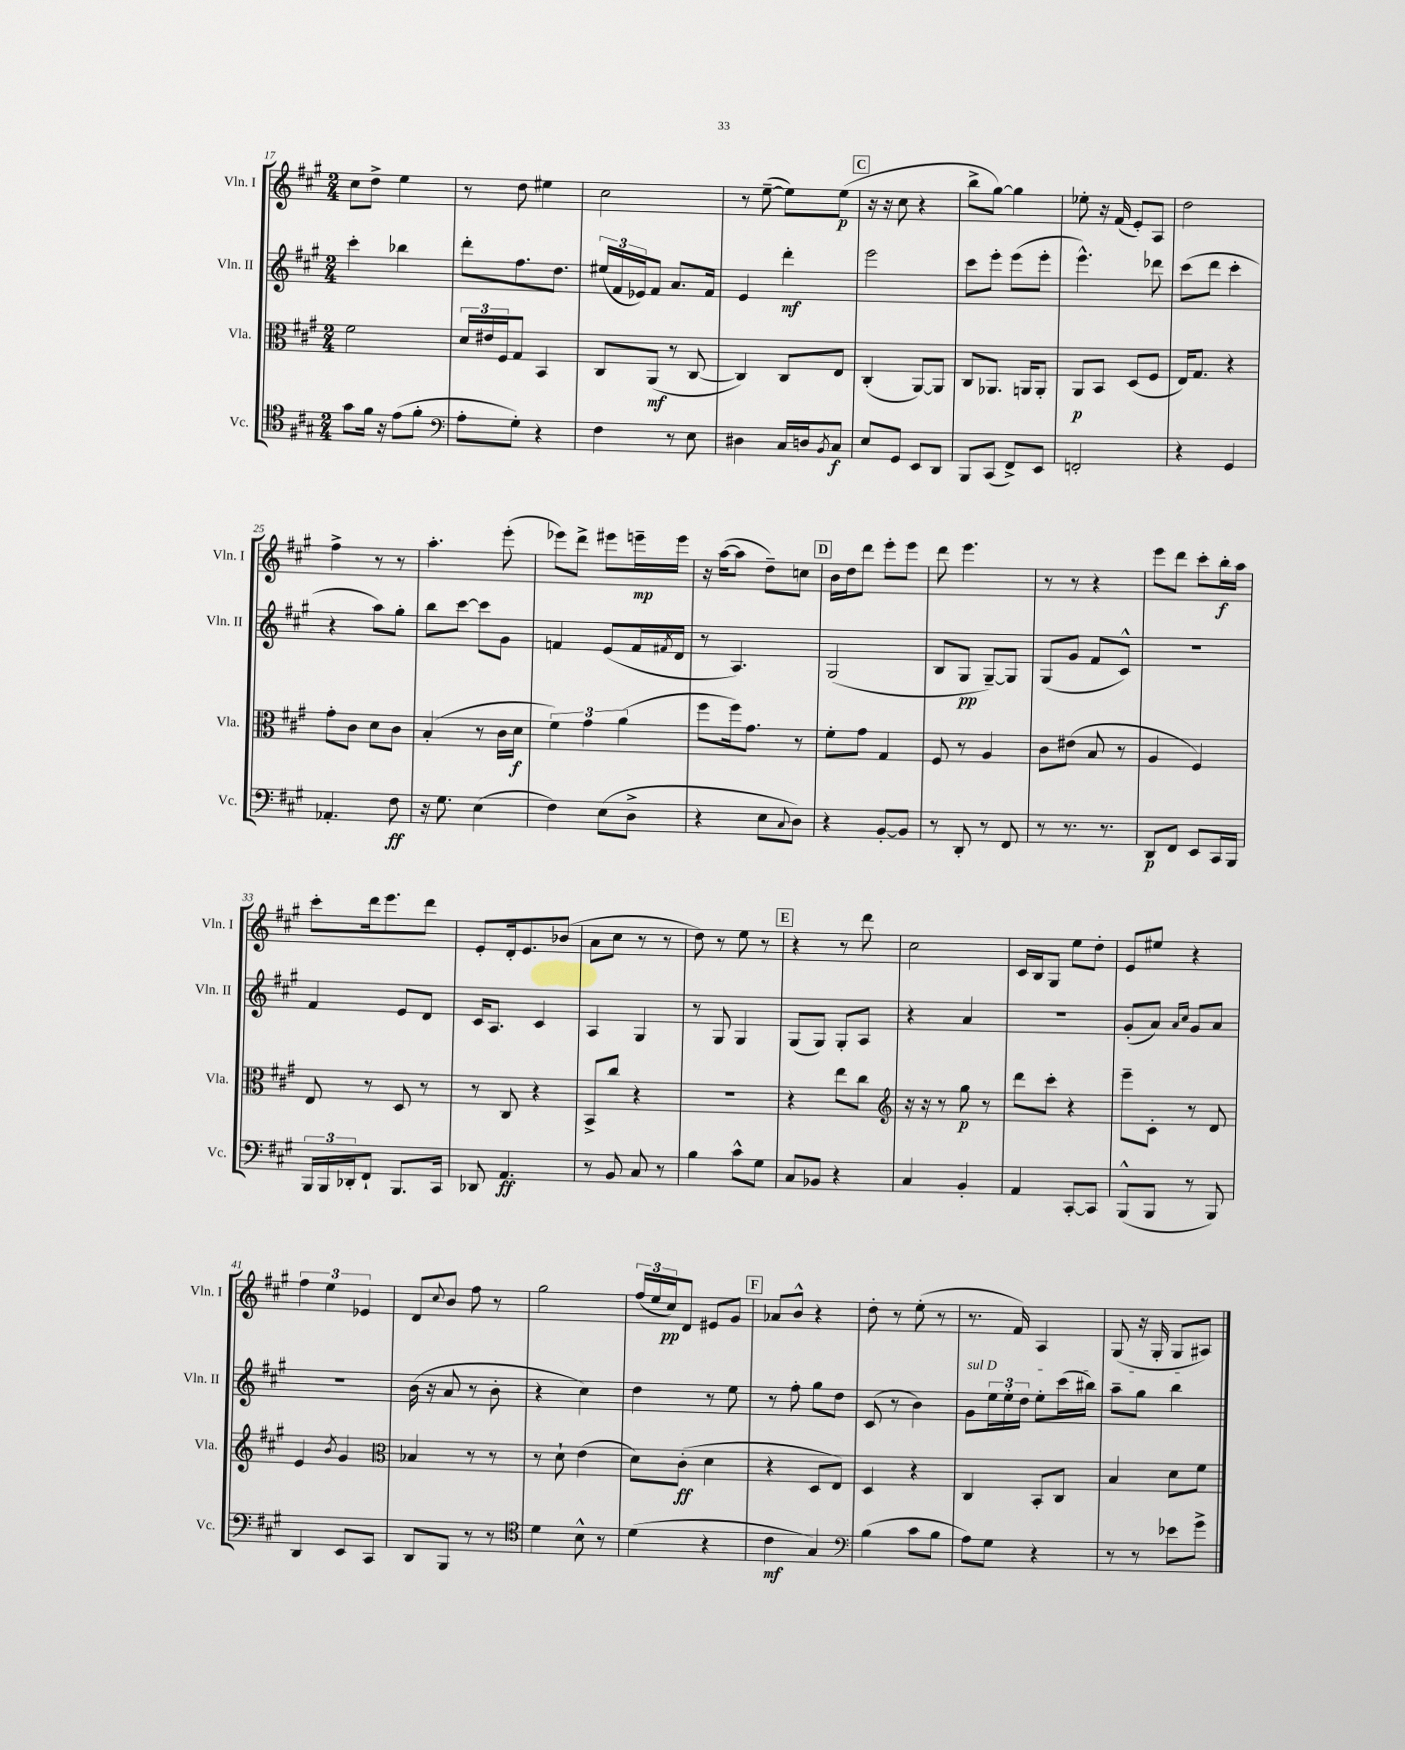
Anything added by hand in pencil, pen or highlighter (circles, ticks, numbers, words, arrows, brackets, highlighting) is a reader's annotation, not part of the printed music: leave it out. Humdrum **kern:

**kern	**dynam	**kern	**dynam	**kern	**dynam	**kern	**dynam
*part4	*part4	*part3	*part3	*part2	*part2	*part1	*part1
*staff4	*staff4	*staff3	*staff3	*staff2	*staff2	*staff1	*staff1
*I"Vc.	*	*I"Vla.	*	*I"Vln. II	*	*I"Vln. I	*
*I'Vc.	*	*I'Vla.	*	*I'Vln. II	*	*I'Vln. I	*
*clefC4	*	*clefC3	*	*clefG2	*	*clefG2	*
*k[f#c#g#]	*	*k[f#c#g#]	*	*k[f#c#g#]	*	*k[f#c#g#]	*
*M2/4	*	*M2/4	*	*M2/4	*	*M2/4	*
=17	=17	=17	=17	=17	=17	=17	=17
8g#\L	.	2f#\	.	4ccc#'\	.	8cc#\L	.
16f#\Jk	.	.	.	.	.	8dd^\J	.
16r	.	.	.	.	.	.	.
(8e\L	.	.	.	4bb-X\	.	4ee\	.
8f#'\J	.	.	.	.	.	.	.
=18	=18	=18	=18	=18	=18	=18	=18
*clefF4	*	*	*	*	*	*	*
8A'\L	.	24d/LL	.	8ddd'\L	.	8r	.
.	.	24e#X/	.	.	.	.	.
.	.	24F#/J	.	.	.	.	.
8G#'\J)	.	8G#/J	.	8.ff#\	.	8dd\	.
4r	.	4BB/	.	.	.	4ee#X\	.
.	.	.	.	8.dd\J	.	.	.
=19	=19	=19	=19	=19	=19	=19	=19
4F#\	.	8C#/L	.	(24ee#X/LL	.	2cc#\	.
.	.	.	.	24f#/	.	.	.
.	.	.	.	24e-X/J)	.	.	.
.	.	(8AA/J	mf	8f#/J	.	.	.
8r	.	8r	.	8.a/L	.	.	.
8E\	.	[8C#/	.	.	.	.	.
.	.	.	.	16f#/Jk	.	.	.
=20	=20	=20	=20	=20	=20	=20	=20
4D#X\	.	4C#/])	.	4e/	.	8r	.
.	.	.	.	.	.	([8ee~\	.
16C#/LL	.	8C#/L	.	4ddd'\	mf	8ee\L])	.
16Dn/J	.	.	.	.	.	.	.
8qBB/	.	.	.	.	.	.	.
8C#/J	f	8E/J	.	.	.	(8ee\J	p
!!LO:REH:place=s1:t=C
=21	=21	=21	=21	=21	=21	=21	=21
8E/L	.	(4C#'/	.	2eee\	.	16r	.
.	.	.	.	.	.	16r	.
8GG#/J	.	.	.	.	.	8cc#\	.
8EE/L	.	[8AA/L)	.	.	.	4r	.
8DD/J	.	8AA/J]	.	.	.	.	.
=22	=22	=22	=22	=22	=22	=22	=22
8BBB/L	.	8C#/L	.	8ccc#\L	.	8bb^\L	.
(8CC#/J	.	8.AA-X/J	.	8eee'\J	.	[8gg#\J)	.
8FF#^/L)	.	.	.	(8eee\L	.	4gg#\]	.
.	.	16AAn/KL	.	.	.	.	.
8EE/J	.	8AA'/J	.	8eee'\J	.	.	.
=23	=23	=23	=23	=23	=23	=23	=23
2FFn'/	.	8AA/L	p	4.eee^^\)	.	8ee-X'\	.
.	.	8BB/J	.	.	.	16r	.
.	.	.	.	.	.	(16f#/	.
.	.	(8D/L	.	.	.	8e'/L)	.
.	.	8F#/J	.	8ddd-X\	.	8A/J	.
=24	=24	=24	=24	=24	=24	=24	=24
4r	.	16E/KL)	.	(8ccc#\L	.	2dd\	.
.	.	8.G#/J	.	.	.	.	.
.	.	.	.	8ddd\J	.	.	.
4GG#/	.	4r	.	4ccc#'\	.	.	.
!!LO:LB:g=z
=25	=25	=25	=25	=25	=25	=25	=25
4.AA-X'/	.	8g#'\L	.	4r	.	4ff#^\	.
.	.	8c#\J	.	.	.	.	.
.	.	8d\L	.	8aa\L)	.	8r	.
8F#\	ff	8c#\J	.	8gg#'\J	.	8r	.
=26	=26	=26	=26	=26	=26	=26	=26
16r	.	(4B'/	.	8bb\L	.	4.aa'\	.
8.G#\	.	.	.	.	.	.	.
.	.	.	.	[8ccc#\J	.	.	.
(4E\	.	8r	.	8ccc#\L]	.	.	.
.	.	16c#\LL	.	8g#\J	.	(8eee'\	.
.	.	16d\JJ	f	.	.	.	.
=27	=27	=27	=27	=27	=27	=27	=27
4F#\)	.	6f#\)	.	4fn/	.	8eee-X\L)	.
.	.	.	.	.	.	8ddd^\J	.
.	.	6g#\	.	.	.	.	.
(8E\L	.	.	.	(8e/L	.	8eee#X\L	.
.	.	(6a\	.	.	.	.	.
8D^\J	.	.	.	16f/L	.	16eeen~\L	mp
.	.	.	.	8qf#X/	.	.	.
.	.	.	.	16d/JJ	.	16eee\JJ	.
=28	=28	=28	=28	=28	=28	=28	=28
4r	.	8ff#\L	.	8r	.	16r	.
.	.	.	.	.	.	([16aa\KL	.
.	.	16ff#\k)	.	4.A/)	.	8aa\J]	.
.	.	8.g#\J	.	.	.	.	.
8E\L	.	.	.	.	.	8dd~\L)	.
8qqC#/	.	.	.	.	.	.	.
8D\J)	.	8r	.	.	.	8ccn\J	.
!!LO:REH:place=s1:t=D
=29	=29	=29	=29	=29	=29	=29	=29
4r	.	8f#'\L	.	(2G#/	.	16b\LL	.
.	.	.	.	.	.	16dd\J	.
.	.	8g#\J	.	.	.	8ddd\J	.
[8BB'/L	.	4G#/	.	.	.	8eee'\L	.
8BB/J]	.	.	.	.	.	8eee\J	.
=30	=30	=30	=30	=30	=30	=30	=30
8r	.	8F#/	.	8B/L	.	8ddd\	.
8DD'/	.	8r	.	8G#/J	pp	4.eee\	.
8r	.	4A/	.	[8G#~/L)	.	.	.
8FF#/	.	.	.	8G#/J]	.	.	.
=31	=31	=31	=31	=31	=31	=31	=31
8r	.	8c#\L	.	(8G#/L	.	8r	.
8.r	.	(8e#X\J	.	8g#/J	.	8r	.
.	.	8B/	.	8f#/L	.	4r	.
8.r	.	.	.	.	.	.	.
.	.	8r	.	8c#^^/J)	.	.	.
=32	=32	=32	=32	=32	=32	=32	=32
8DD/L	p	4A/	.	2r	.	8eee\L	.
8FF#/J	.	.	.	.	.	8ddd\J	.
8EE/L	.	4F#/)	.	.	.	8ccc#'\L	.
16CC#/L	.	.	.	.	.	16bb'\L	f
16BBB/JJ	.	.	.	.	.	16aa\JJ	.
!!LO:LB:g=z
=33	=33	=33	=33	=33	=33	=33	=33
24BBB/LL	.	8E/	.	4f#/	.	8ccc#'\L	.
24BBB/	.	.	.	.	.	.	.
24DD-X'/J	.	.	.	.	.	.	.
8FF#`/J	.	8r	.	.	.	16ddd\k	.
.	.	.	.	.	.	8.eee\	.
8.BBB/L	.	8D/	.	8e/L	.	.	.
.	.	8r	.	8d/J	.	8ddd\J	.
16CC#/Jk	.	.	.	.	.	.	.
=34	=34	=34	=34	=34	=34	=34	=34
8DD-X/	.	8r	.	16c#/KL	.	8e'/L	.
.	.	.	.	8.A/J	.	.	.
4.AA/	ff	8C#/	.	.	.	16d'/k	.
.	.	.	.	.	.	8.e/	.
.	.	4r	.	4c#/	.	.	.
.	.	.	.	.	.	(8b-X/J	.
=35	=35	=35	=35	=35	=35	=35	=35
8r	.	8BB^/L	.	4A/	.	8a\L	.
8BB/	.	8cc#/J	.	.	.	8cc#\J	.
8C#/	.	4r	.	4G#/	.	8r	.
8r	.	.	.	.	.	8r	.
=36	=36	=36	=36	=36	=36	=36	=36
4B\	.	2r	.	8r	.	8dd\)	.
.	.	.	.	8G#/	.	8r	.
8c#^^\L	.	.	.	4G#/	.	8ee\	.
8G#\J	.	.	.	.	.	8r	.
!!LO:REH:place=s1:t=E
=37	=37	=37	=37	=37	=37	=37	=37
8C#/L	.	4r	.	(8G#/L	.	4r	.
8BB-X/J	.	.	.	8G#/J)	.	.	.
4r	.	8ee\L	.	8G#'/L	.	8r	.
.	.	8cc#\J	.	8A/J	.	8ddd\	.
=38	=38	=38	=38	=38	=38	=38	=38
*	*	*clefG2	*	*	*	*	*
4C#/	.	16r	.	4r	.	2cc#\	.
.	.	16r	.	.	.	.	.
.	.	8r	.	.	.	.	.
4BB'/	.	8gg#\	p	4a/	.	.	.
.	.	8r	.	.	.	.	.
=39	=39	=39	=39	=39	=39	=39	=39
4AA/	.	8ddd\L	.	2r	.	16c#/LL	.
.	.	.	.	.	.	16B/J	.
.	.	8ccc#'\J	.	.	.	8G#/J	.
[8CC#'/L	.	4r	.	.	.	8ee\L	.
8CC#/J]	.	.	.	.	.	8dd'\J	.
=40	=40	=40	=40	=40	=40	=40	=40
(8BBB^^/L	.	8eee~\L	.	(8g#'/L	.	8e/L	.
8BBB/J	.	8c#'\J	.	8a/J)	.	8ee#X/J	.
.	.	.	.	16qqa/LL	.	.	.
.	.	.	.	16qqcc#/JJ	.	.	.
8r	.	8r	.	8g#/L	.	4r	.
8BBB/)	.	8d/	.	8a/J	.	.	.
!!LO:LB:g=z
=41	=41	=41	=41	=41	=41	=41	=41
4DD/	.	4e/	.	2r	.	6ff#\	.
.	.	.	.	.	.	6ee\	.
.	.	8qb/	.	.	.	.	.
8EE/L	.	4g#/	.	.	.	.	.
.	.	.	.	.	.	6e-X/	.
8CC#/J	.	.	.	.	.	.	.
=42	=42	=42	=42	=42	=42	=42	=42
*	*	*clefC3	*	*	*	*	*
8DD/L	.	4B-X/	.	(16b\	.	8d/L	.
.	.	.	.	16r	.	.	.
.	.	.	.	.	.	8qqcc#/	.
8BBB/J	.	.	.	8a/	.	8b/J	.
8r	.	8r	.	8r	.	8ff#\	.
8r	.	8r	.	8b'\	.	8r	.
=43	=43	=43	=43	=43	=43	=43	=43
*clefC4	*	*	*	*	*	*	*
4d\	.	8r	.	4r	.	2gg#\	.
.	.	8d`\	.	.	.	.	.
8B^^\	.	(4e\	.	4cc#\)	.	.	.
8r	.	.	.	.	.	.	.
=44	=44	=44	=44	=44	=44	=44	=44
(4d\	.	8d\L)	.	4dd\	.	(24ff#/LL	.
.	.	.	.	.	.	24ee/	.
.	.	.	.	.	.	24cc#/J)	pp
.	.	(8c#'\J	ff	.	.	8d/J	.
4r	.	4d\	.	8r	.	8e#X/L	.
.	.	.	.	8ee\	.	8g#/J	.
!!LO:REH:place=s1:t=F
=45	=45	=45	=45	=45	=45	=45	=45
4c#\	mf	4r	.	8r	.	8a-X/L	.
.	.	.	.	8ff#'\	.	8b^^/J	.
4G#/)	.	8D/L	.	8gg#\L	.	4r	.
.	.	8E/J)	.	8dd\J	.	.	.
=46	=46	=46	=46	=46	=46	=46	=46
*clefF4	*	*	*	*	*	*	*
(4B\	.	4D/	.	(8c#/	.	8dd'\	.
.	.	.	.	8r	.	8r	.
8c#\L	.	4r	.	4b\)	.	(8ee'\	.
8B\J	.	.	.	.	.	8r	.
=47	=47	=47	=47	=47	=47	=47	=47
!	!	!	!	!LO:TX:a:i:t=sul D	!	!	!
8A\L)	.	4C#/	.	8g#\L	.	8.r	.
8G#\J	.	.	.	24ee\L	.	.	.
.	.	.	.	24ee'\	.	.	.
.	.	.	.	.	.	16f#/)	.
.	.	.	.	24dd\JJ	.	.	.
4r	.	8BB'/L	.	8ee'\L	.	4A/	.
.	.	8C#/J	.	(16ccc#\L	.	.	.
.	.	.	.	16bb#X\JJ)	.	.	.
=48	=48	=48	=48	=48	=48	=48	=48
8r	.	4B/	.	8aa~\L	.	(8G#/	.
8r	.	.	.	8gg#\J	.	16r	.
.	.	.	.	.	.	16G#'/	.
8e-X\L	.	8d\L	.	4bb\	.	8G#/L	.
8g#^\J	.	8f#\J	.	.	.	8A#X/J)	.
==	==	==	==	==	==	==	==
*-	*-	*-	*-	*-	*-	*-	*-
